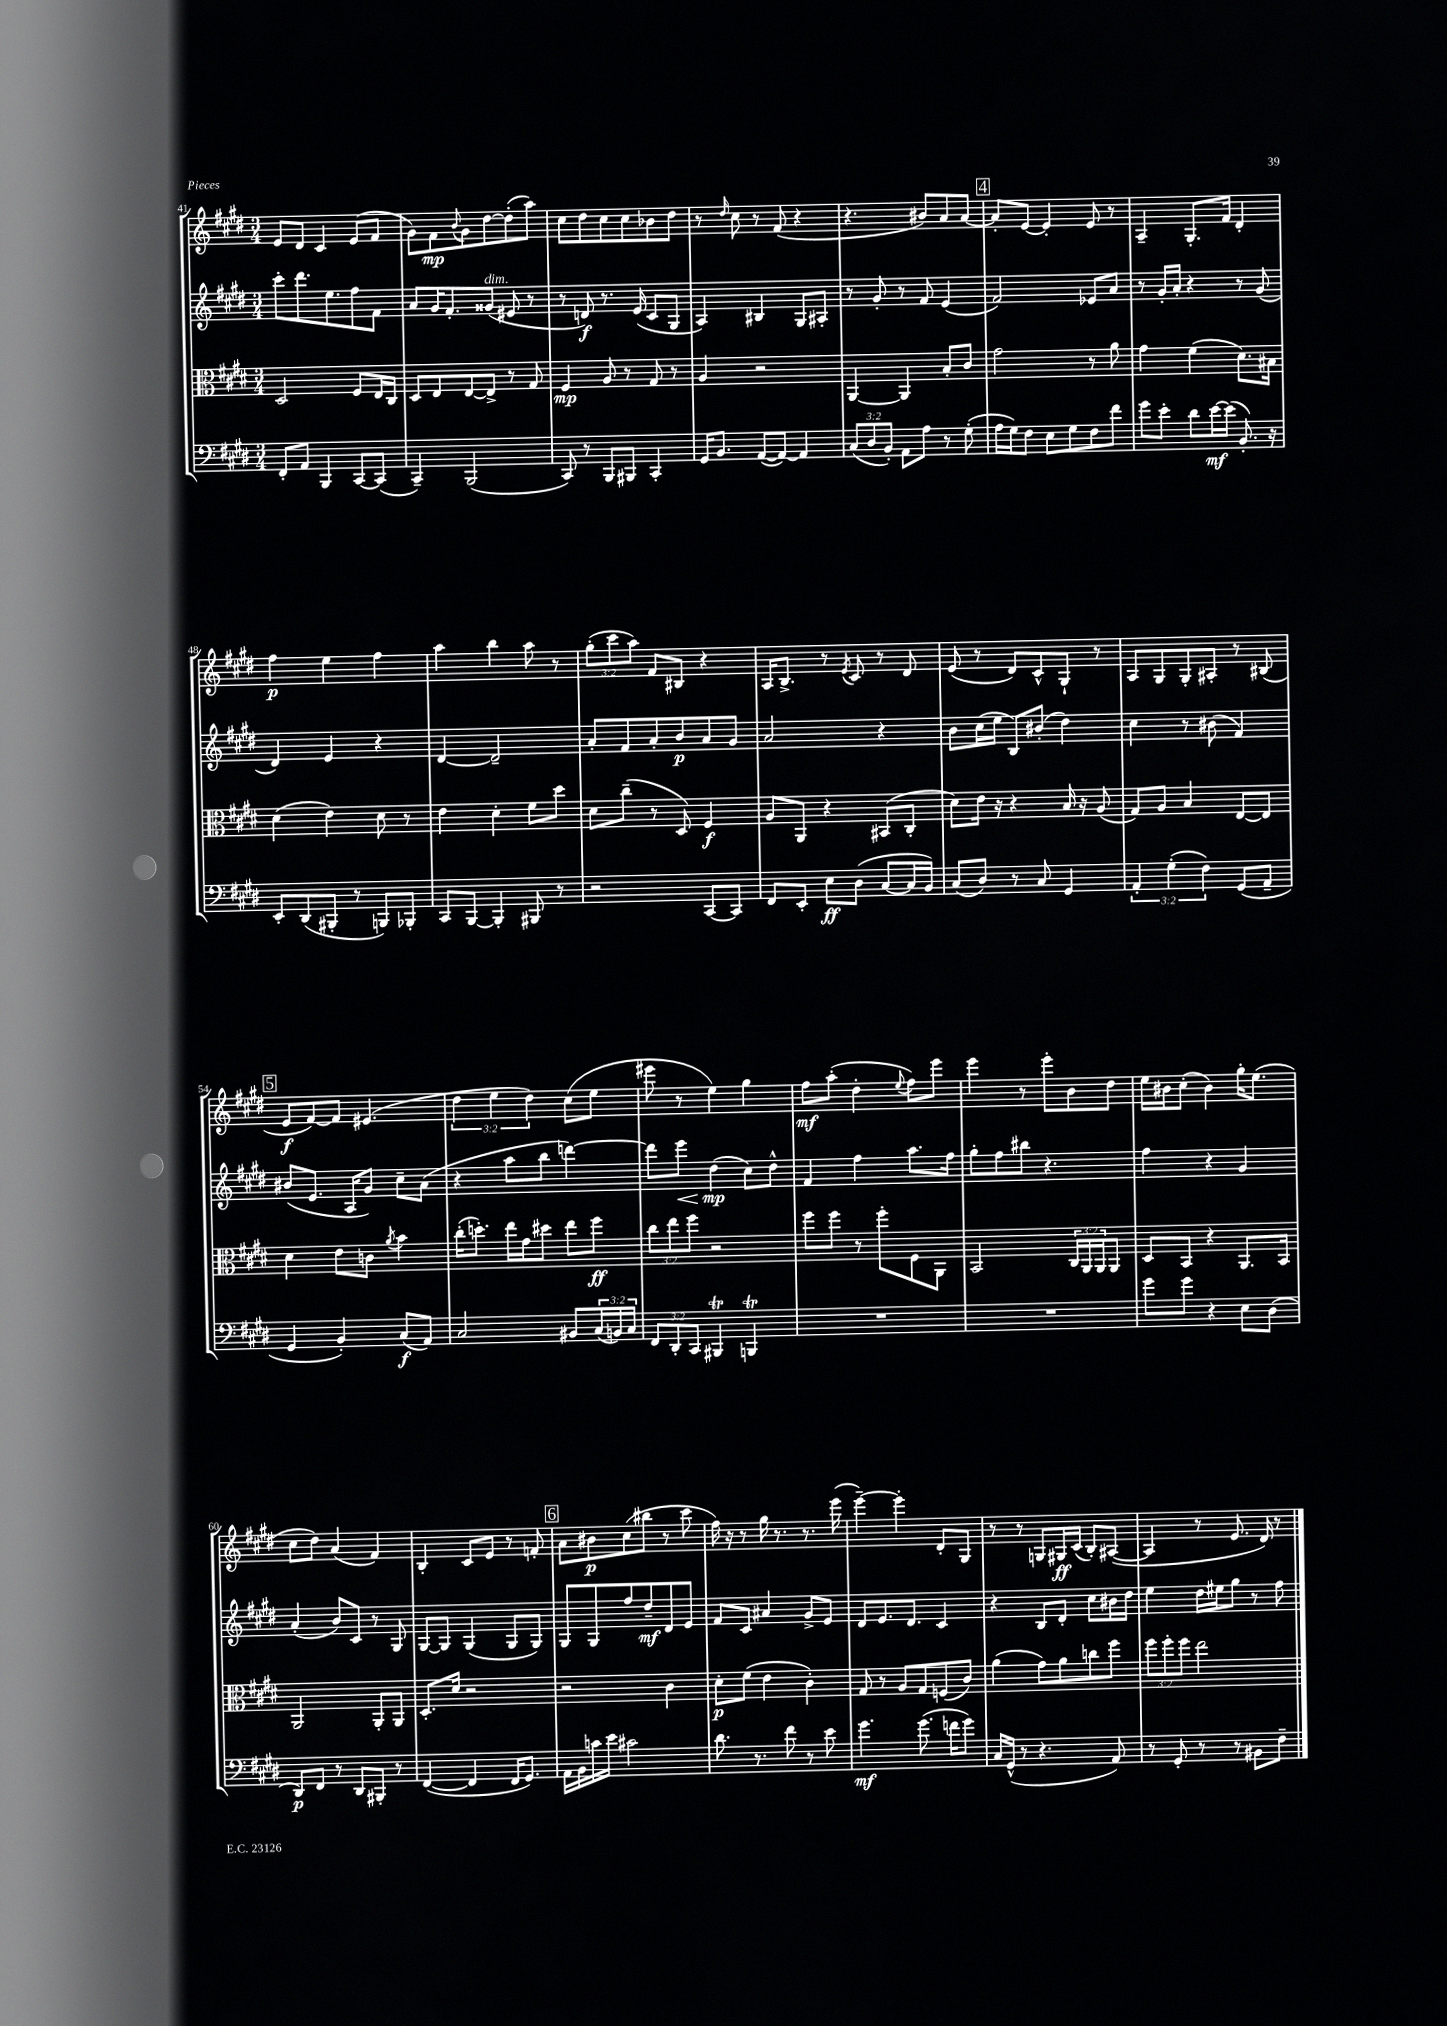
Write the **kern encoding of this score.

**kern	**kern	**kern	**kern
*staff4	*staff3	*staff2	*staff1
*clefF4	*clefC3	*clefG2	*clefG2
*k[f#c#g#d#]	*k[f#c#g#d#]	*k[f#c#g#d#]	*k[f#c#g#d#]
*M3/4	*M3/4	*M3/4	*M3/4
8FF#'	2D#	8ccc#'	8e
8AA	.	8.ddd#	8d#
4BBB	.	.	4c#
.	.	8.ee	.
[8CC#	8F#	8ff#	(8e
(8CC#]	16E	8f#	8f#
.	16C#	.	.
=	=	=	=
4CC#~)	8D#	8a	8g#)
.	8E	16g#	8f#
.	.	8.f#'	.
.	.	.	8qqb
(2BBB	[8E	.	8g#
.	8E^]	(8g##	[8dd#
.	8r	8e#	(8dd#']
.	8G#	8r	8aa)
=	=	=	=
8CC#)	4F#	8r	8cc#
8r	.	8d)	8dd#
8BBB	8A	8.r	8cc#
8BBB#	8r	.	8cc#
.	.	(16e	.
4CC#'	8G#	8c#	8b-
.	8r	8G#	8dd#
=	=	=	=
16GG#	4A	4A)	8r
8.BB	.	.	.
.	.	.	16qqdd#
.	.	.	8cc#
([8AA	2r	4B#	8r
8AA_)	.	.	(8f#
4AA]	.	8G#	4r
.	.	8A#'	.
=	=	=	=
(12C#	[4AA	8r	4.r
12D#	.	.	.
.	.	8g#'	.
12BB')	.	.	.
8AA	4AA]	8r	.
8A	.	8f#	8b#)
8r	8B'	(4e	8a
(8G#'	8c#	.	[8a
=	=	=	=
16A	2g#	2f#)	8a']
16G#)	.	.	.
8F#	.	.	[8e
8E	.	.	4e']
8G#	.	.	.
8F#	8r	8e-	8e
8f#	8a	8a	8r
=	=	=	=
8g#	4g#	8r	4A~
8e'	.	16g#'	.
.	.	16a'	.
8d#	(4f#	4r	8.G#'
[16e	.	.	.
(16e]	.	.	16f#
8.BB')	8.d#)	8r	4d#'
.	.	(8g#	.
16r	16B#	.	.
=	=	=	=
8EE'	(4d#	4d#)	4ff#
(8DD#	.	.	.
8BBB#'	4e)	4e	4ee
8r	.	.	.
8BBB)	8d#	4r	4ff#
8BBB-'	8r	.	.
=	=	=	=
8CC#	4e	[4d#	4aa
[8BBB	.	.	.
4BBB']	4d#'	2d#~]	4bb
8BBB#	8f#	.	8aa
8r	8dd#	.	8r
=	=	=	=
2r	8d#	8a'	(12gg#'
.	.	.	12ccc#
.	(8cc#~	8f#	.
.	.	.	12aa)
.	8r	8a'	8f#
.	8D#)	8b	8B#
[8CC#	4F#	8a	4r
8CC#]	.	8g#	.
=	=	=	=
8FF#	8A	2a	16A
.	.	.	8.B^
8EE'	8AA	.	.
8E	4r	.	8r
.	.	.	8qe
(8D#	.	.	8c#
[8C#	(8BB#	4r	8r
16C#]	8C#'	.	8d#
16BB)	.	.	.
=	=	=	=
(8C#	8d#)	8b	(8e
8D#)	16e	(16cc#	8r
.	16r	16ee	.
8r	4r	8B)	8d#)
8C#	.	(8b#'	8c#^^
4GG#	16B	4dd#)	8G#`
.	16r	.	.
.	(8A	.	8r
=	=	=	=
6AA'	8G#)	4cc#	8A
.	8A	.	8G#
(6G#'	.	.	.
.	4B	8r	8G#'
6F#)	.	.	.
.	.	(8b#	8A#'
(8GG#	[8E	4f#)	8r
8AA~	8E]	.	(8B#
=	=	=	=
4GG#	4d#	(8b#	8e
.	.	8.e	[8f#)
4BB')	8e	.	8f#]
.	.	16A	.
.	8c	8g#)	(4.e#
.	8qa	.	.
(8C#	4b	8cc#~	.
8AA)	.	(8a	.
=	=	=	=
2C#	(16cc#'	4r	6dd#
.	8.dd')	.	.
.	.	.	6ee
.	16ee	8aa	.
.	16g#	.	.
.	.	.	6dd#)
.	8dd#	8bb	.
8BB#	8ee	[4ddd)	(8cc#
(24C#	8ff#	.	8ee
24BB)	.	.	.
24C#	.	.	.
=	=	=	=
12FF#	12cc#	8ddd]	8eee#
12DD#'	12ee	.	.
.	.	8eee	8r
12CC#	12ff#	.	.
4BBB#	2r	(4dd#	4ee)
4BBB	.	8cc#)	4gg#
.	.	8dd#^^	.
=	=	=	=
2.r	8ff#	4f#	8ff#
.	8ff#	.	(8aa'
.	8r	4ff#	4dd#'
.	8ff#'	.	.
.	.	.	8qqee
.	8F#	8.aa	8ff#)
.	8AA	.	8eee
.	.	16ff#	.
=	=	=	=
2.r	2BB	8gg#'	4eee
.	.	8ff#	.
.	.	8bb#	8r
.	.	4.r	8eee'
.	24C#	.	8b
.	24AA	.	.
.	24AA	.	.
.	8AA	.	8dd#
=	=	=	=
8g#	8D#	4ff#	16ee
.	.	.	16b#
8g#	8BB	.	(8cc#'
4r	4r	4r	4b#)
8E	8.AA	4g#	16gg#'
.	.	.	(8.ee
(8D#	.	.	.
.	16BB	.	.
=	=	=	=
8DD#)	2AA	(4a'	8cc#
8FF#	.	.	8dd#)
8r	.	8b)	(4a
8DD#	.	8c#	.
8BBB#'	8AA'	8r	4f#)
8r	8AA	8G#	.
=	=	=	=
([4FF#	8.D#'	[8G#	4B'
.	.	8G#]	.
.	16d#	.	.
4FF#]	2r	(4G#	8c#
.	.	.	8e
16FF#	.	8G#	8r
8.GG#)	.	.	.
.	.	8G#)	8f'
=	=	=	=
16AA	2r	8G#	8a
16BB	.	.	.
16c	.	8G#	8b#
16e	.	.	.
2c#	.	8ff#	(8cc#
.	.	8dd#~	8bb#
.	4c#	8d#	8r
.	.	8e	8ccc#
=	=	=	=
8.d#	8d#'	8f#	16ff#)
.	.	.	16r
.	(8f#	8c#	8r
8.r	.	.	.
.	4e	4a#	16gg#
.	.	.	8.r
8f#	.	.	.
8r	4c#')	8g#^	8.r
8e	.	8e	.
.	.	.	(16eee
=	=	=	=
4.g#	8G#	8d#	[4eee~)
.	8r	8.e	.
.	8A	.	4eee']
.	.	8.d#	.
(8.g#	8G#	.	.
.	(8F	4c#	8d#'
16f	.	.	.
8g#)	8c#)	.	8G#
=	=	=	=
16C#	(4a	4r	8r
(16GG#^^	.	.	.
8r	.	.	8r
4.r	8g#)	8B	8G
.	8a	8d#'	16G#
.	.	.	(16c#
.	8cc	8cc#	8B')
8AA)	8ff#	16b#	([8A#
.	.	16dd#	.
=	=	=	=
8r	12ff#	4ee	4A#]
.	12ff#'	.	.
8GG#'	.	.	.
.	12ff#	.	.
8r	2ee	16dd#	8r
.	.	16ee#	.
8r	.	8gg#	8.e
8BB#	.	8r	.
.	.	.	16d#)
8F#~	.	8ff#	8r
==	==	==	==
*-	*-	*-	*-
